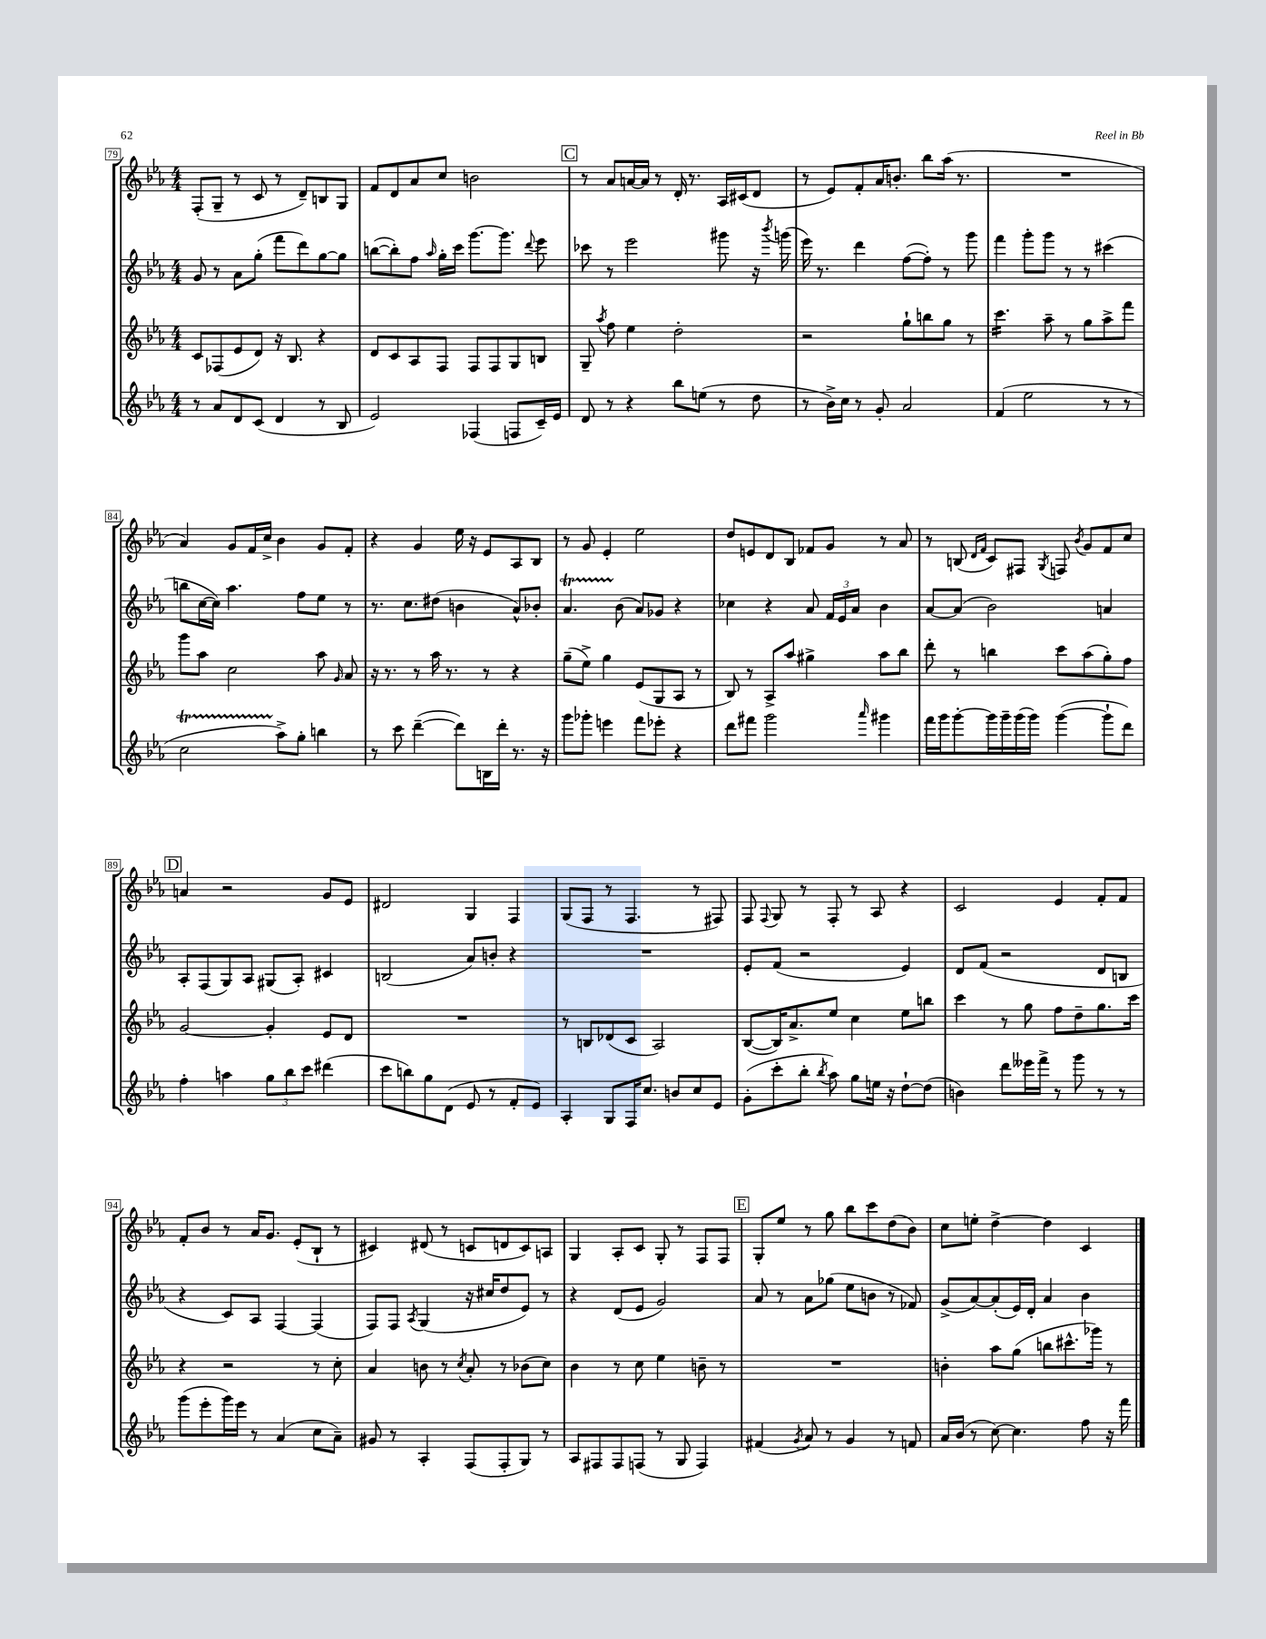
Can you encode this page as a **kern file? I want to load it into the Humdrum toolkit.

**kern	**kern	**kern	**kern
*staff4	*staff3	*staff2	*staff1
*clefG2	*clefG2	*clefG2	*clefG2
*k[b-e-a-]	*k[b-e-a-]	*k[b-e-a-]	*k[b-e-a-]
*M4/4	*M4/4	*M4/4	*M4/4
8r	8c/L	8g/	(8F'/L
8a-/L	(8F-/	8r	8G~/J
8d/	8e-/	8a-\L	8r
(8c/J	8d/J)	(8gg'\J	8c/
4d/	16r	8fff\L	8r
.	8.B-/	.	.
.	.	8ddd\)	8d~/L)
8r	4r	[8gg\	8B/
8B-/	.	8gg\]J	8G/J
=	=	=	=
2e-/)	8d/L	([8bb\L	8f/L
.	8c/	8bb'\])	8d/
.	8A-/	8ff\J	8a-/
.	.	16qqaa-/	.
.	8F/J	16gg'\LL	8cc/J
.	.	16ccc\JJ	.
(4F-/	8F/L	[8.ggg\L	2b\
.	8F/	.	.
.	.	8.ggg\]J	.
8F/L	8G/	.	.
.	.	8qqddd/	.
16c~/L)	8B/J	8eee-\	.
16e-/JJ	.	.	.
=	=	=	=
8d/	8G~/	8ccc-\	8r
.	8qaa-/	.	.
8r	8ff\	8r	8a-/L
4r	4ee-\	2eee-\	[16a/L
.	.	.	16a/]JJ
.	.	.	8r
8bb-\L	2dd'\	.	16d'/
.	.	.	8.r
(8ee\J	.	.	.
8r	.	8ggg#\	16A-/LL
.	.	.	(16c#/J
8dd\	.	16r	8d/J
.	.	8qbbb-/	.
.	.	(16ggg\	.
=	=	=	=
8r	2r	16eee-\)	8r
.	.	8.r	.
16b-^\LL)	.	.	8e-/L)
16cc\JJ	.	.	.
8r	.	4ddd\	8f'/
8g'/	.	.	16a-/K
.	.	.	8.b'/J
2a-/	8gg`\L	([8ff\L	.
.	8bb\	8ff'\]J)	8bb-\L
.	8gg\J	8r	(16aa-\Jk
.	.	.	8.r
.	8r	8ggg\	.
=	=	=	=
(4f/	4.ccc\	4fff\	1r
2ee-\	.	8ggg'\L	.
.	8aa-~\	8ggg\J	.
.	8r	8r	.
.	8gg\L	8r	.
8r	8aa-^\	(4ccc#\	.
8r	8fff\J	.	.
=	=	=	=
2cc\	8ggg\L	8bb\L	4a-/)
.	8aa-\J	[16cc\L	.
.	.	16cc\]JJ)	.
.	2cc\	4.aa-\	8g/L
.	.	.	16f/L
.	.	.	16cc^/JJ
8aa-^\L)	.	.	4b-\
8gg'\J	.	8ff\L	.
4bb\	8aa-\	8ee-\J	8g/L
.	16qqg/	.	.
.	8a-/	8r	8f'/J
=	=	=	=
8r	16r	8.r	4r
.	8.r	.	.
8ccc\	.	.	.
.	.	8.cc\L	.
([4ddd~\	8r	.	4g/
.	16aa-\	(8dd#\J	.
.	8.r	.	.
8ddd\]L)	.	4b\	16ee-\
.	.	.	16r
16B\L	8r	.	8e-/L
16ddd'\JJ	.	.	.
8.r	4r	8a-^^/L)	8A-/
.	.	8b-'/J	8B-/J
16r	.	.	.
=	=	=	=
8ggg\L	(8gg~\L	4.a-/	8r
8ggg-'\J	8ee-^\J)	.	8g/
4eee\	4gg\	.	4e-'/
.	.	(8b-\	.
8fff\L	(8e-/L	8a-/L)	2ee-\
8eee-'\J	8G/	8g-/J	.
4r	8A-/J	4r	.
.	8r	.	.
=	=	=	=
8ddd\L	8B-/)	4cc-\	8dd/L
8fff#\J	8r	.	8e/
2ggg\	8A-^/L	4r	8d/
.	8aa-/J	.	8B-/J
.	4gg#^\	8a-/	8f-/L
.	.	24f/LL	8g/J
.	.	24e-/	.
.	.	24a-/JJ	.
16qqaaa-/	.	.	.
4ggg#\	8aa-\L	4b-\	8r
.	8bb-\J	.	8a-/
=	=	=	=
16fff\LL	8ddd'\	[8a-/L	8r
16ggg\J	.	.	.
[8ggg'\	8r	(8a-/]J	(8B/
.	.	.	16qqd/LL
.	.	.	16qqf/JJ
16ggg\]L	4bb\	2b-\)	8c/L)
16ggg~\	.	.	.
(16ggg\	.	.	8F#/J
16ggg\JJ)	.	.	.
.	.	.	8qG/
([4ggg\	8ccc\L	.	8F/
.	.	.	8qb-/
.	(8aa-\	.	8g/L
8ggg`\]L	8gg'\)	4a/	8f/
8ddd\J)	8ff\J	.	8cc/J
=	=	=	=
4ff'\	[2g/	8A-'/L	4a/
.	.	(8F/	.
4aa\	.	8G/)	2r
.	.	8A-/J	.
12gg\L	4g'/]	(8G#/L	.
12bb-\	.	.	.
.	.	8A-'/J)	.
12ccc\J	.	.	.
(4ddd#\	8e-/L	4c#/	8g/L
.	8d/J	.	8e-/J
=	=	=	=
8ccc\L	1r	(2B/	2d#/
8bb\)	.	.	.
8gg\	.	.	.
(8d\J	.	.	.
8e-/	.	8a-/L)	4G/
8r	.	8b'/J	.
8f'/L	.	4r	4F/
8e-/J)	.	.	.
=	=	=	=
4A-'/	8r	1r	(8G/L
.	8B/L	.	8F/J
8G/L	(8d-/	.	8r
16F/K	8c/J	.	4.F/
8.cc/J	.	.	.
.	2A-/)	.	.
8b/L	.	.	.
8cc/	.	.	8r
8e-/J	.	.	8F#/)
=	=	=	=
(8g'\L	([8B-/L	8e-'/L	8F/
.	.	.	8qqF/
8ccc'\	16B-/]K)	(8f/J	8G/
.	8.a-^/	.	.
8bb-'\J	.	2r	8r
8qbb-/	.	.	.
8aa-\)	8ee-/J	.	8F'/
8gg\L	4cc\	.	8r
16ee\Jk	.	.	8A-/
16r	.	.	.
[8dd`\L	8ee-\L	4e-/)	4r
(8dd\]J	8bb\J	.	.
=	=	=	=
4b\)	4ccc\	8d/L	2c/
.	.	(8f/J	.
8ddd\L	8r	2r	.
16eee--\L	8gg\	.	.
16fff^\JJ	.	.	.
8r	8ff\L	.	4e-/
8ggg\	8dd~\	.	.
8r	8.gg\	8d/L	8f'/L
8r	.	8B/J	8f/J
.	16ccc\Jk	.	.
=	=	=	=
(8ggg\L	4r	4r	8f'/L
8eee-'\	.	.	8b-/J
16ggg\L)	2r	8c/L)	8r
16eee-\JJ	.	.	.
8r	.	8A-/J	16a-/LK
.	.	.	8.g/J
(4a-/	.	[4F/	.
.	.	.	(8e-'/L
8cc\L	8r	(4F/]	8B-`/J
8a-~\J)	8cc'\	.	8r
=	=	=	=
8g#/	4a-/	8F/L)	4c#/)
8r	.	8F/J	.
.	.	8qA-/	.
4A-'/	8b\	(4G/	(8d#/
.	8r	.	8r
.	8qcc/	.	.
(8F/L	8a-'/	16r	8c/L
.	.	16cc#/LK	.
8F'/	8r	8dd/	8d/
8G/J)	(8b-\L	8e-/J)	8c/)
8r	8cc\J)	8r	8A/J
=	=	=	=
8A-/L	4b-\	4r	4G/
8F#/	.	.	.
8F#/	8r	(8d/L	8A-'/L
(8F/J	8cc\	8e-/J	8c/J
8r	4ee-\	2g/)	8G'/
8G/	.	.	8r
4F/)	8b~\	.	8F/L
.	8r	.	8F/J
=	=	=	=
(4f#/	1r	8a-/	8G'/L
.	.	8r	8ee-/J
8qg/	.	.	.
8a-/)	.	8a-\L	8r
8r	.	(8gg-\J	8gg\
4g/	.	8ee-\L	8bb-\L
.	.	8b\J	8ccc\
8r	.	8r	(8dd\
8f/	.	8f-/)	8b-\J)
=	=	=	=
16a-/LL	4b'\	(8g^/L	8cc\L
(16b-/JJ	.	.	.
8r	.	[8a-/)	8ee'\J
[8cc\)	8aa-\L	(8a-'/]	[4dd^\
4.cc\]	(8gg\J	16e-/L)	.
.	.	16d'/JJ	.
.	8bb\L	4a-/	4dd\]
.	8.ccc#^^\	.	.
8ff\	.	4b-\	4c/
.	16ggg-\Jk)	.	.
16r	8r	.	.
16fff\	.	.	.
==	==	==	==
*-	*-	*-	*-
